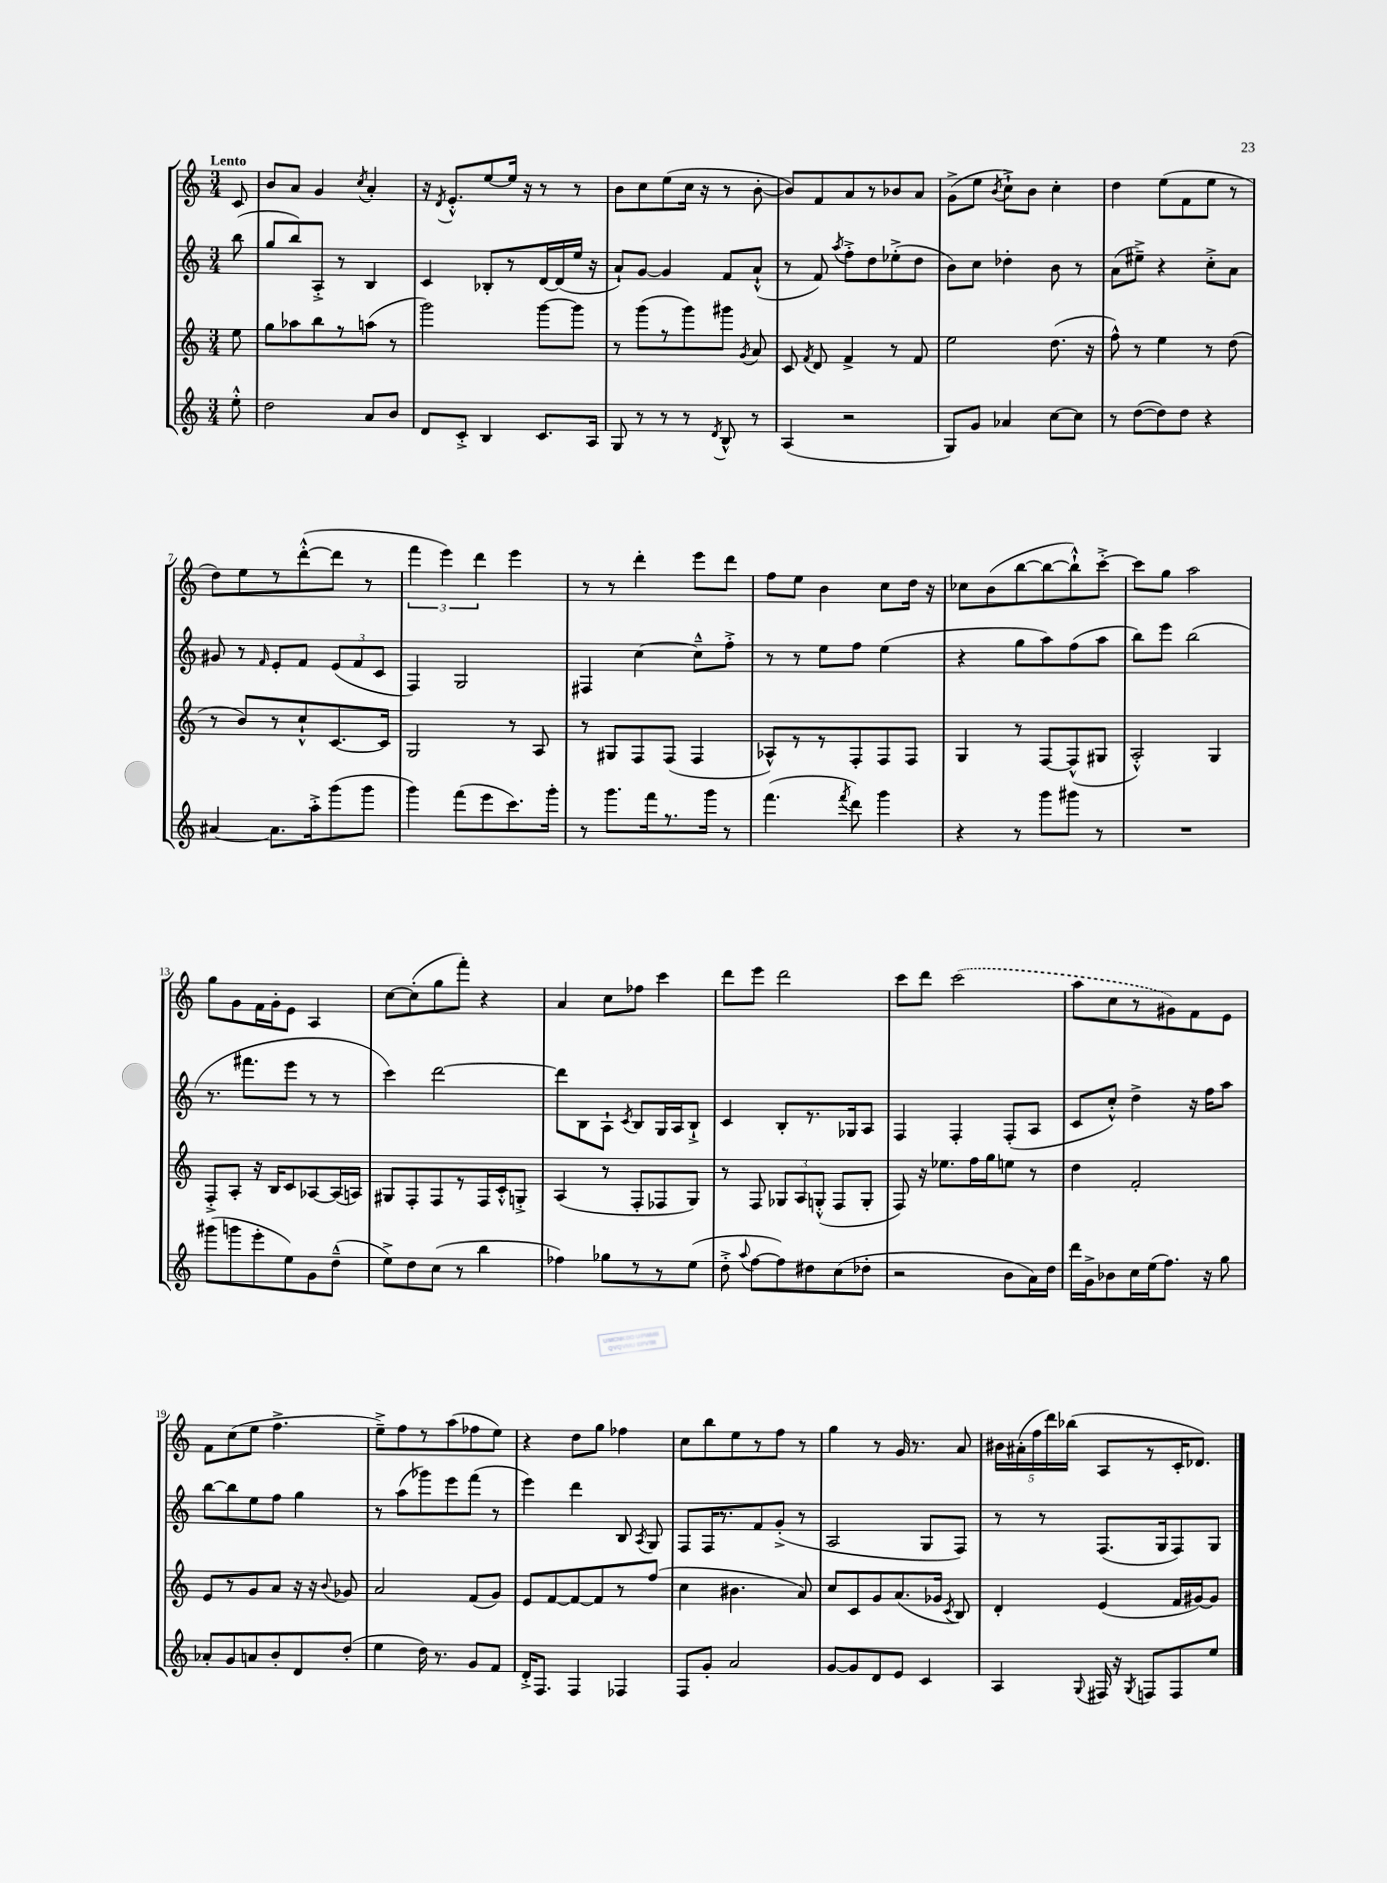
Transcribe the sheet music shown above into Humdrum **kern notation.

**kern	**kern	**kern	**kern
*staff4	*staff3	*staff2	*staff1
*clefG2	*clefG2	*clefG2	*clefG2
*k[]	*k[]	*k[]	*k[]
*M3/4	*M3/4	*M3/4	*M3/4
8ee'^^\	8ee\	(8bb\	8c/
=	=	=	=
2dd\	8gg\L	8gg/L	8b/L
.	8aa-\	8bb/)	8a/J
.	8bb\	8A'^/J	4g/
.	8r	8r	.
.	.	.	8qcc/
8a/L	(8aa\J	4B/	4a'/
8b/J	8r	.	.
=	=	=	=
8d/L	2ggg\)	4c/	16r
.	.	.	8qd/
.	.	.	8.e'^^/L
8c'^/J	.	.	.
4B/	.	8B-'/L	[8ee/
.	.	8r	16ee/]Jk
.	.	.	16r
8.c/L	[8ggg\L	[16d/L	8r
.	.	(16d/]	.
.	8ggg\]J	16ee/JJ	8r
16A/Jk	.	16r	.
=	=	=	=
8G/	8r	8a`/L)	8b\L
8r	(8ggg\L	[8g/J	8cc\
8r	8r	4g/]	(8ee\
8r	8ggg\)	.	16cc\Jk
.	.	.	16r
8qd/	.	.	.
8B^^/	8ggg#\J	8f/L	8r
.	8qg/	.	.
8r	8a/	(8a`^^/J	[8b'\
=	=	=	=
(4A/	8c/	8r	8b/]L)
.	8qf/	.	.
.	8d/	8f/)	8f/
.	.	8qaa/	.
2r	4f^/	8ff'^\L	8a/
.	.	8dd\	8r
.	8r	(8ee-'^\	8b-/
.	8f/	8dd\J	8a/J
=	=	=	=
8G/L)	2ee\	8b\L)	(8g^\L
8g/J	.	8cc\J	8ee\J
.	.	.	8qb/
4a-/	.	4dd-'\	8cc`^\L)
.	.	.	8b\J
[8cc\L	(8.dd\	8b\	4cc'\
8cc\]J	.	8r	.
.	16r	.	.
=	=	=	=
8r	8ff^^\)	(8a\L	4dd\
([8dd\L	8r	8ee#~^\J)	.
8dd\])	4ee\	4r	(8ee\L
8dd\J	.	.	8f\
4r	8r	8cc'^\L	8ee\J
.	(8dd\	8a\J	8r
=	=	=	=
[4a#/	8r	8g#/	8dd\L)
.	8b/L)	8r	8ee\
.	.	16qqf/	.
8.a#\]L	8r	8e'/L	8r
.	8cc`^^/	8f/J	([8ddd'^^\
16aa'^\k	.	.	.
(8ggg\	[8.c/	(12e/L	8ddd\]J
.	.	12f/	.
8ggg\J	.	.	8r
.	.	12c/J	.
.	16c/]Jk	.	.
=	=	=	=
4ggg\)	2G/	4F/)	6fff\
.	.	.	6eee\)
(8fff\L	.	2G/	.
.	.	.	6ddd\
8eee\	.	.	.
8.ccc\)	8r	.	4eee\
.	8A/	.	.
16ggg'\Jk	.	.	.
=	=	=	=
8r	8r	4F#/	8r
8.ggg\L	8G#/L	.	8r
.	8F/	[4cc\	4ddd'\
16fff\k	.	.	.
8.r	(8F/J	.	.
.	4F/	8cc~^^\]L	8eee\L
16ggg\Jk	.	.	.
8r	.	8ff'^\J	8ddd\J
=	=	=	=
(4.fff\	8A-^^/L)	8r	8ff\L
.	8r	8r	8ee\J
.	8r	8ee\L	4b\
8qfff/	.	.	.
8ddd\)	8F'/	8ff\J	.
4ggg\	8F/	(4ee\	8cc\L
.	8F/J	.	16dd\Jk
.	.	.	16r
=	=	=	=
4r	4G/	4r	8cc-\L
.	.	.	(8b\
8r	8r	8gg\L	[8bb\
8ggg\L	[8F/L	8aa\)	8bb\_
8ggg#\J	(8F^^/]	(8ff\	8bb`^^\])
8r	8G#/J	8aa\J	[8ccc'^\J
=	=	=	=
2.r	2A'^^/)	8bb\L)	8ccc\]L
.	.	8eee\J	8gg\J
.	.	(2bb\	2aa\
.	4G/	.	.
=	=	=	=
(8ggg#\L	8F'^/L	8.r	8gg\L
8ggg\	8A'/J	.	8g\
.	.	8.fff#\L	.
8eee'\	16r	.	16f\L
.	16B/LK	.	16g'\J
8ee\)	8c/	8eee\J	8e\J
8g\	[8A-/	8r	4A/
(8dd~^^\J	(16A-/]L	8r	.
.	16A/JJ)	.	.
=	=	=	=
8ee^\L)	8G#/L	4ccc\)	[8cc\L
8dd\	8F'/	.	(8cc'\]
(8cc\J	8F/	[2ddd\	8gg\
8r	8r	.	8fff'\J)
4bb\	16F/L	.	4r
.	16c'^^/J	.	.
.	8G'^/J	.	.
=	=	=	=
4ff-\)	(4A/	8ddd\]L	4a/
.	.	8B\	.
8gg-\L	8r	8A`\J	8cc\L
.	.	8qc/	.
8r	8F'/L	8B/L	8ff-\J
8r	8F-/	16G/L	4ccc\
.	.	16A/J	.
(8ee\J	8G/J)	8B`^/J	.
=	=	=	=
8dd'^\	8r	4c/	8ddd\L
8qqaa/	.	.	.
[8ff\L	8F/	.	8eee\J
8ff\])	12G-/L	8B'/L	2ddd\
.	12A/	.	.
8dd#\	.	8.r	.
.	(12G'^^/J	.	.
(8cc\	8F/L	.	.
.	.	16G-/k	.
8dd-'\J	8G'/J	8A/J	.
=	=	=	=
2r	8F/)	4F/	8ccc\L
.	16r	.	8ddd\J
.	8.ee-\L	.	.
.	.	4F'/	(2ccc\
.	16ff\L	.	.
.	16gg\J	.	.
8b\L	8ee\J	(8F'/L	.
16a\L)	8r	8A/J	.
16dd\JJ	.	.	.
=	=	=	=
16ddd\LL	4dd\	8c/L	8aa\L
16g^\J	.	.	.
8b-\	.	8cc'^^/J)	8cc\
16cc\L	2f'/	4dd^\	8r
(16ee\J	.	.	.
8.ff\J)	.	.	8g#\)
.	.	16r	8f\
16r	.	16ff\LK	.
8gg\	.	8aa\J	8e\J
=	=	=	=
8a-'/L	8e/L	[8bb\L	8f\L
8g/	8r	8bb\]	(8cc\
8a/	8g/	8ee\	8ee\J
8b'/	8a/J	8ff\J	4.ff^\
8d/	16r	4gg\	.
.	16r	.	.
.	8qqb/	.	.
(8dd'/J	8g-/	.	.
=	=	=	=
4ee\	2a/	8r	8ee~^\L)
.	.	(8aa\L	8ff\
16dd\)	.	8ggg-\)	8r
8.r	.	.	.
.	.	8eee\	(8aa\
8g/L	(8f/L	(8fff\J	8ff-\
8f/J	8g/J)	8r	8ee\J)
=	=	=	=
16d'^/LK	8e/L	4eee\)	4r
8.F/J	.	.	.
.	[8f/	.	.
4F/	8f/_	4ddd\	8dd\L
.	8f/]	.	8gg\J
4F-/	8r	8B/	4ff-\
.	.	8qA/	.
.	(8ff/J	8G/	.
=	=	=	=
8F/L	4cc\	8F/L	8cc\L
8g'/J	.	16F/K	8bb\
.	.	8.r	.
2a/	4.b#\	.	8ee\
.	.	8f/	8r
.	.	(8g'^/J	8ff\J
.	8a/)	8r	8r
=	=	=	=
[8g/L	8cc/L	2A/	4gg\
8g/]	8c/	.	.
8d/	8g/	.	8r
8e/J	(8.a/	.	16g/
.	.	.	8.r
4c/	.	8G/L	.
.	16g-/Jk	.	.
.	8qc/	.	.
.	8B/)	8F/J)	8a/
=	=	=	=
4A/	4d'/	8r	20b#\LL
.	.	.	(20a#'\
.	.	.	20ff\
.	.	8r	.
.	.	.	20ddd\)
.	.	.	(20bb-\JJ
8qqG/	.	.	.
16F#/	(4e/	(8.F/L	8A/L
16r	.	.	.
8qG/	.	.	.
8F/L	.	.	8r
.	.	16G/k	.
8F/	16f/LL	8F/)	16c'/K
.	[16g#/J)	.	8.d-/J)
8ee/J	8g#/]J	8G/J	.
==	==	==	==
*-	*-	*-	*-
